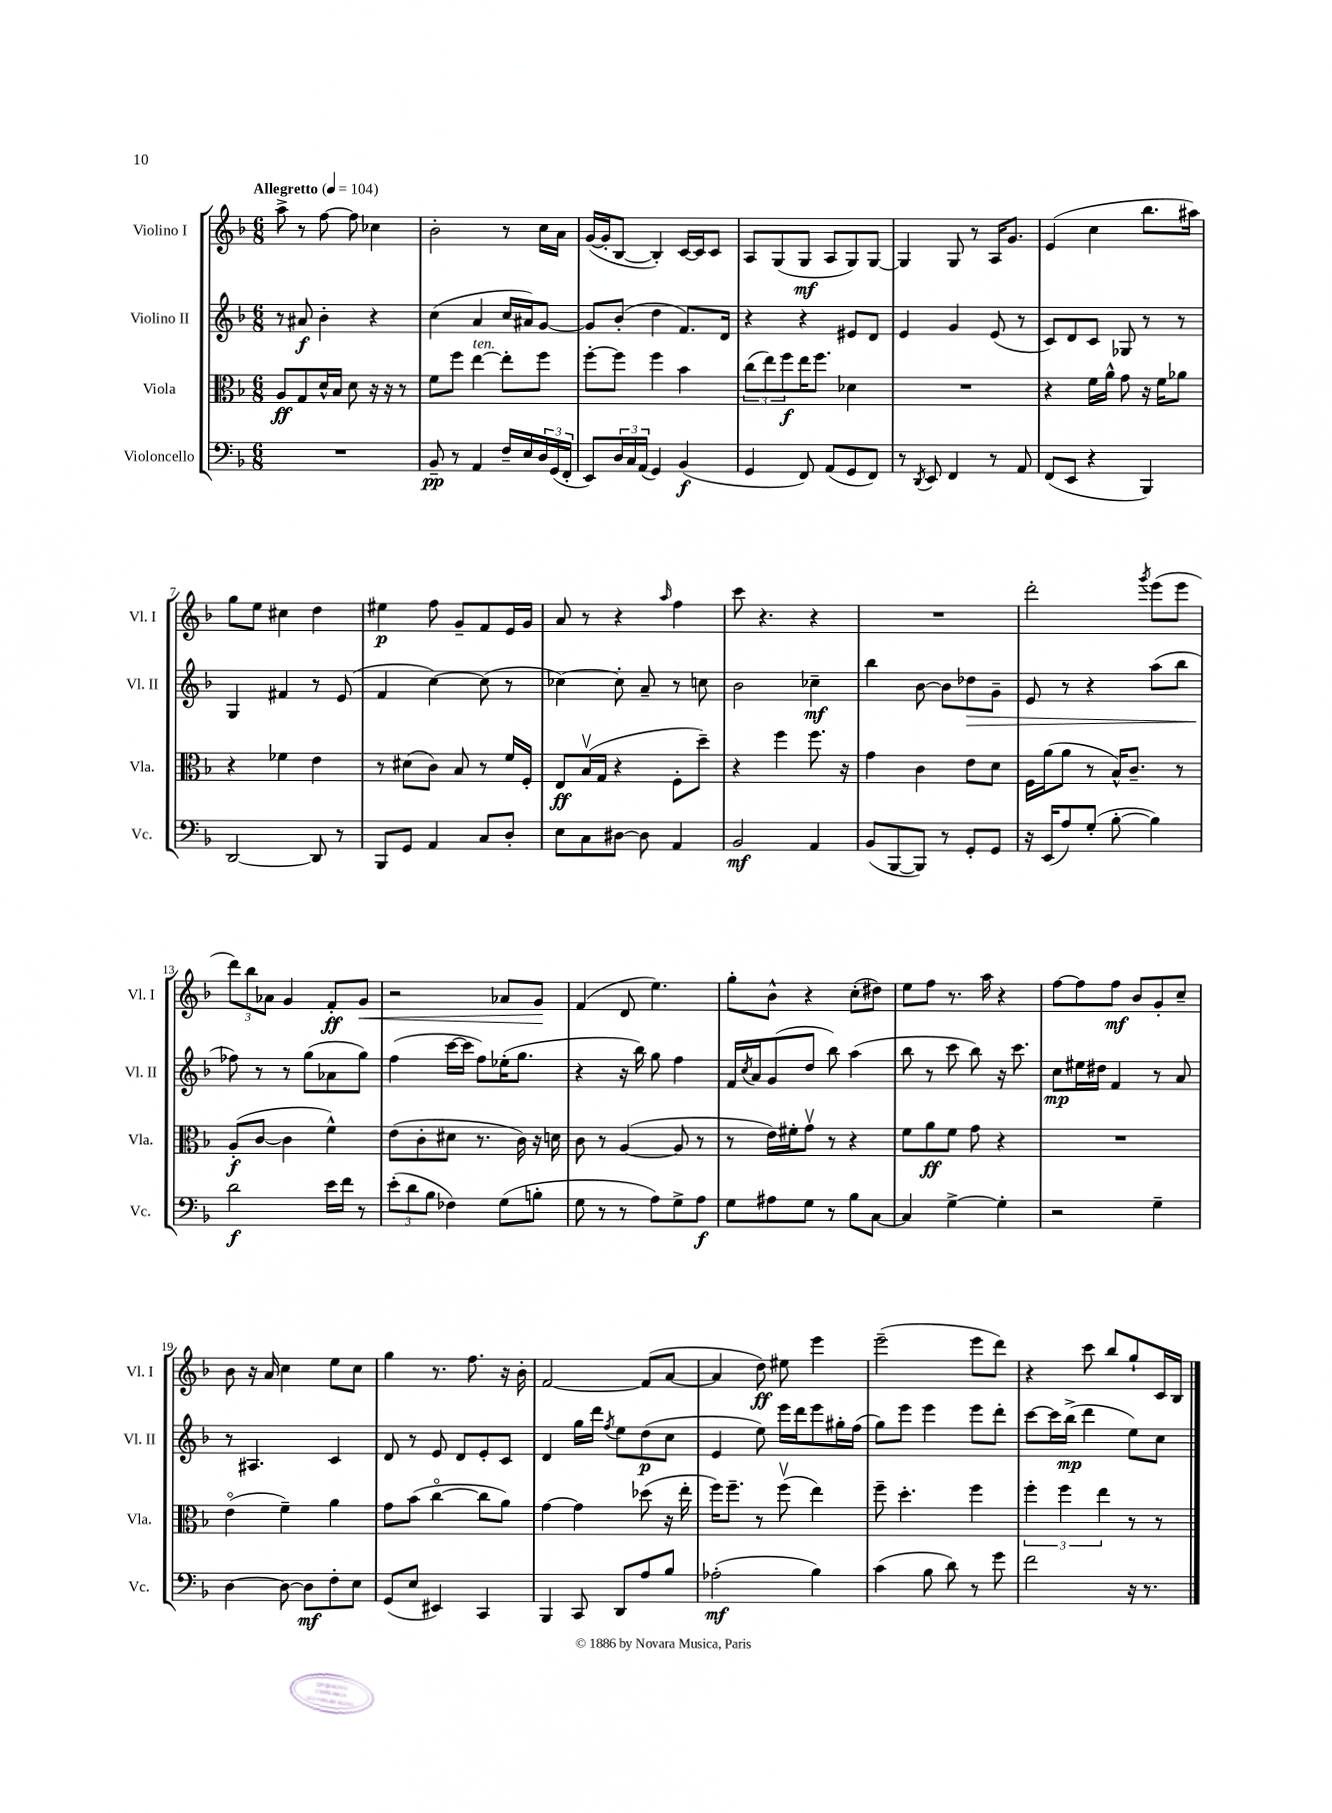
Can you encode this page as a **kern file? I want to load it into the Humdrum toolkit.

**kern	**kern	**kern	**kern
*staff4	*staff3	*staff2	*staff1
*clefF4	*clefC3	*clefG2	*clefG2
*k[b-]	*k[b-]	*k[b-]	*k[b-]
*M6/8	*M6/8	*M6/8	*M6/8
*MM104	*MM104	*MM104	*MM104
2.r	8A	8r	8aa^
.	8G	8a#	8r
.	16d^^	4b-'	[8ff
.	16B-	.	.
.	8d	.	8ff]
.	16r	4r	4cc-
.	16r	.	.
.	8r	.	.
=	=	=	=
8BB-~	8f	(4cc	2b-'
8r	8ff	.	.
4AA	[4ee	4a	.
16F~	8ee']	16cc	8r
16E	.	16a#)	.
24D	8ff	[8g	16cc
(24GG	.	.	.
.	.	.	16a
24FF'	.	.	.
=	=	=	=
8EE)	[8ff'	8g]	([16g
.	.	.	16g']
24D	8ff]	(8b-'	[8B-
24C	.	.	.
(24AA	.	.	.
4GG)	4ff	4dd	4B-'])
(4BB-	4b-	8.f)	[16c
.	.	.	16c]
.	.	.	8c
.	.	16d	.
=	=	=	=
4GG	(12cc	4r	8A
.	12ee)	.	.
.	.	.	(8G
.	12ff	.	.
8FF)	16ee	4r	8G
.	8.ff	.	.
(8AA	.	.	8A
8GG	4d-	8e#	8G)
8FF)	.	8d	[8G
=	=	=	=
8r	2.r	4e	4G]
8qDD	.	.	.
8EE	.	.	.
4FF	.	4g	8G
.	.	.	8r
8r	.	(8e	16A
.	.	.	8.g
8AA	.	8r	.
=	=	=	=
(8FF	4r	8c)	(4e
8EE	.	8d	.
4r	16f	8c	4cc
.	16a^^	.	.
.	8g	8G-	.
4BBB-)	16r	8r	8.bb-
.	16f	.	.
.	8a-	8r	.
.	.	.	16aa#)
=	=	=	=
[2DD	4r	4G	8gg
.	.	.	8ee
.	4f-	4f#	4cc#
8DD]	4e	8r	4dd
8r	.	(8e	.
=	=	=	=
8BBB-	8r	4f	4ee#
8GG	(8d#	.	.
4AA	8c)	[4cc)	8ff
.	8B-	.	8g~
8C	8r	(8cc]	8f
8D'	16f	8r	16e
.	16F'	.	16g
=	=	=	=
8E	8E	[4cc-)	8a
8C	(16B-v	.	8r
.	16G	.	.
[8D#	4r	8cc-']	4r
8D#]	.	8a~	.
.	.	.	16qqaa
4AA	8F'	8r	4ff
.	8dd~)	8cc	.
=	=	=	=
2BB-	4r	2b-	8ccc
.	.	.	4.r
.	4ff	.	.
4AA	8.ff	4cc-~	4r
.	16r	.	.
=	=	=	=
(8BB-	4g	4bb-	2.r
[8BBB-	.	.	.
8BBB-])	4c	[8b-	.
8r	.	8b-]	.
8GG'	8e	8dd-	.
8GG	8d	8g~	.
=	=	=	=
16r	16F	8e	2ddd'
(16EE	(16a	.	.
8A)	8a	8r	.
(8G'	8r	4r	.
[8B-'	16B-^^)	.	.
.	8.c~	.	.
.	.	.	8qggg
4B-])	.	(8aa	(8eee
.	8r	8bb-	8eee
=	=	=	=
2d	(8A'	8ff-)	12ddd)
.	.	.	12bb-
.	[8c	8r	.
.	.	.	12a-
.	4c]	8r	4g
.	.	(8gg	.
16e	4f^^)	8a-	8f'
16f	.	.	.
8r	.	8gg)	8g
=	=	=	=
(12e'	(8e	(4ff	2r
12d	.	.	.
.	8c'	.	.
12B-	.	.	.
4F-)	8d#	[16ccc	.
.	.	16ccc]	.
.	8.r	8ff)	.
(8G	.	(16ee-'	8a-
.	16c)	8.gg	.
8B'	16r	.	8g
.	16d	.	.
=	=	=	=
8G	8c	4r	(4f
8r	8r	.	.
8r	([4A	16r	8d
.	.	16bb-)	.
8A)	.	8gg	4.ee)
8G^	8A]	4ff	.
8A	8r	.	.
=	=	=	=
8G	8r	16f	8gg'
.	.	8qcc	.
.	.	16a	.
8A#	16e)	(8g	8b-^^
.	16f#'	.	.
8G	8gv	8dd	4r
8r	8r	8bb-)	.
8B-	4r	(4aa	(8cc'
[8C	.	.	8dd#)
=	=	=	=
4C]	8f	8bb-	8ee
.	8a	8r	8ff
[4G^	8f	8ccc	8.r
.	8g	8bb-)	.
.	.	.	16aa
4G']	4r	16r	4r
.	.	8.ccc	.
=	=	=	=
2r	2.r	8cc	[8ff
.	.	16ee#	8ff]
.	.	16dd#	.
.	.	4f	8ff
.	.	.	8b-
4G~	.	8r	8g'
.	.	8a	8cc~
=	=	=	=
[4D	(4eo	8r	8b-
.	.	4.A#	16r
.	.	.	16a
8D_	4f~)	.	4cc
8D]	.	.	.
8F'	4a	4c	8ee
8E	.	.	8cc
=	=	=	=
(8GG	8g	8d	4gg
8E	(8b-	8r	.
4EE#)	[4cco	8e	8.r
.	.	8d	.
.	.	.	8.ff
4CC	8cc]	8e'	.
.	8a)	8c	16r
.	.	.	16b-'
=	=	=	=
4BBB-	[4g	4d	[2f
8CC	4g]	16gg	.
.	.	16ddd	.
.	.	8qff	.
8DD	.	8ee	.
8A	(8dd-	(8dd	(8f]
8B-	16r	8cc	[8a
.	16ee'	.	.
=	=	=	=
(2A-'	16ff)	4e	4a]
.	8.ff~	.	.
.	8r	8ee)	8dd)
.	(8ffv	16eee	8ee#
.	.	16ddd	.
4B-)	4ee)	8eee	4eee
.	.	16gg#'	.
.	.	(16ff	.
=	=	=	=
(4c	8ff~	8gg)	(2eee~
.	4.dd'	8eee	.
8B-	.	4eee	.
8d)	.	.	.
8r	4ff	8eee	8eee
8g	.	8ddd'	8ddd)
=	=	=	=
2f	6ff'	[8ccc	4r
.	.	16ccc]	.
.	6ff	.	.
.	.	(16bb-^	.
.	.	4ddd	8ccc
.	6ee	.	.
.	.	.	8bb-
16r	8r	8ee)	8gg`
8.r	.	.	.
.	8r	8cc	16c
.	.	.	16B-
==	==	==	==
*-	*-	*-	*-
